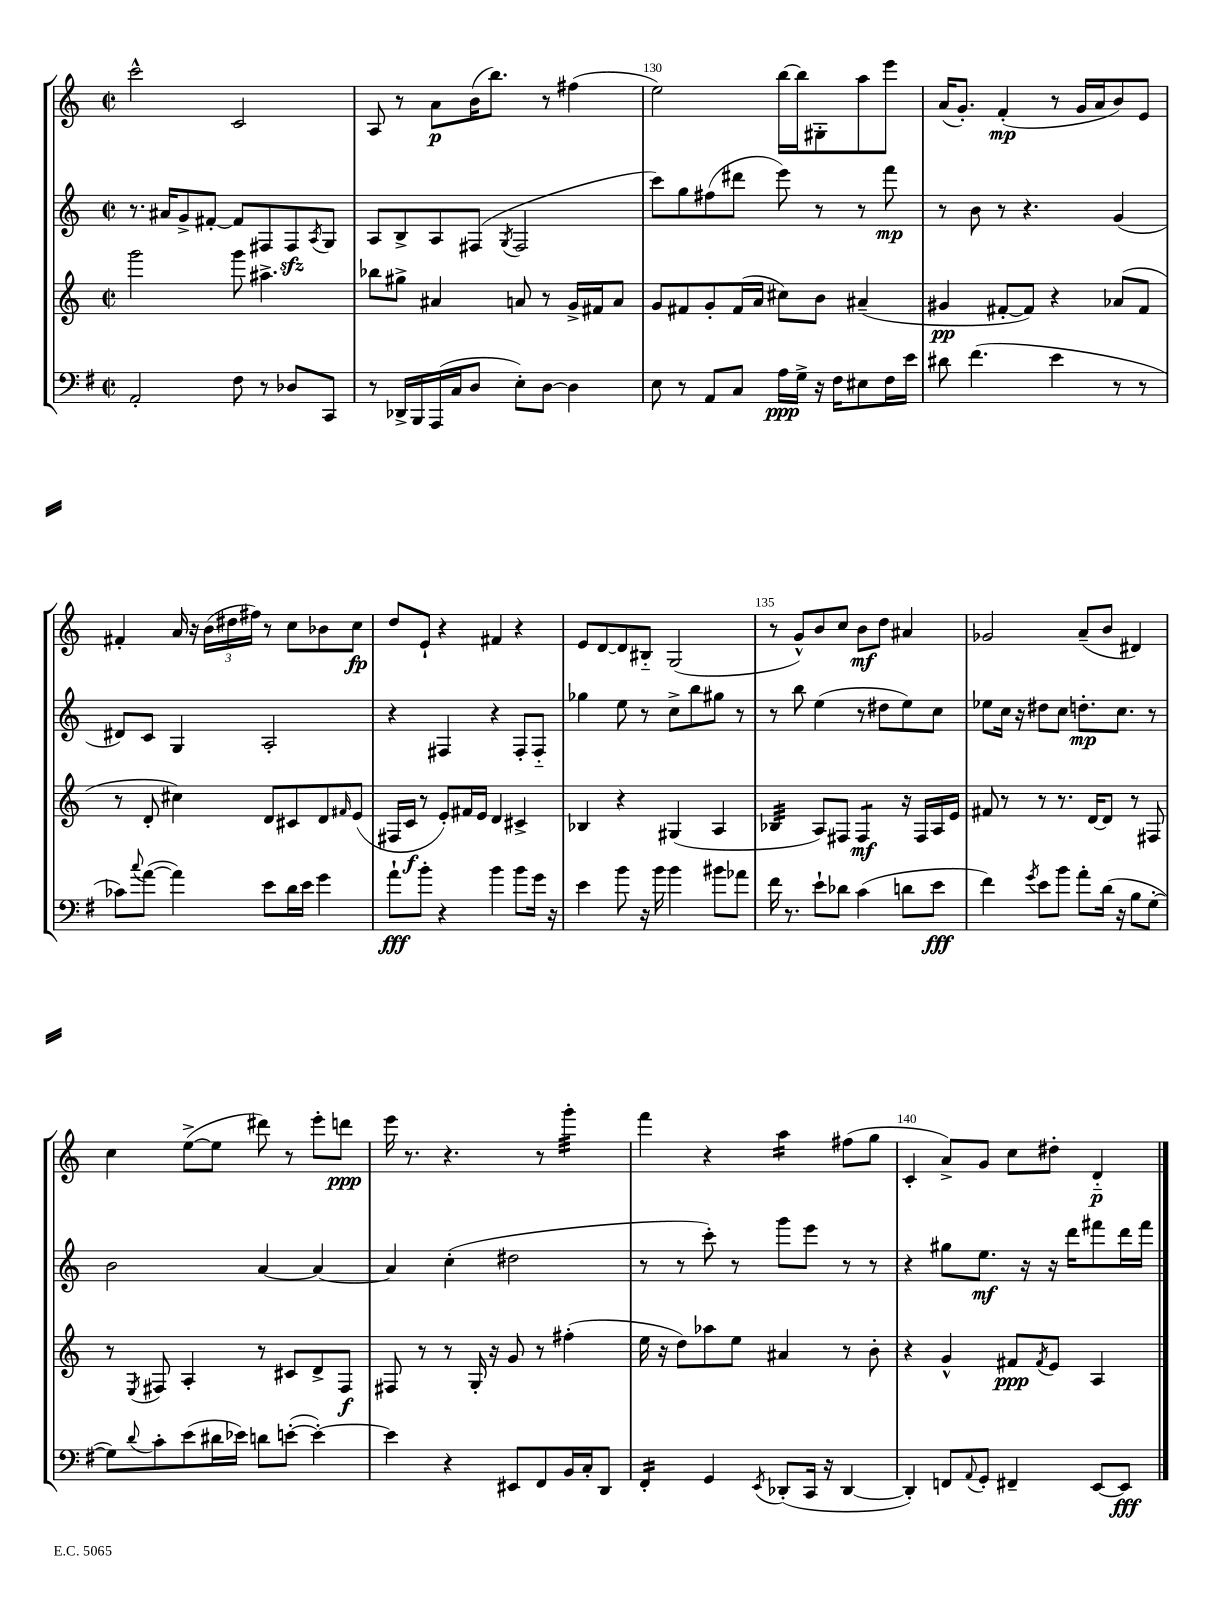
<<
\new StaffGroup <<
\new Staff = "s0" {
    \clef treble \key c \major \defaultTimeSignature \time 2/2
    c'''2-^ c'2 |
    a8 r8 a'8\p b'16( b''8.) r8 fis''4( |
    e''2) b''16~ b''16 gis8-. a''8 e'''8 |
    a'16( g'8.-.) f'4-.\mp( r8 g'16 a'16 b'8) e'8 |
    fis'4-. a'16 r16 \tuplet 3/2 { b'16( dis''16 fis''16) } r8 c''8 bes'8 c''8\fp |
    d''8 e'8-! r4 fis'4 r4 |
    e'8 d'8~ d'8 bis8-_ g2( |
    r8 g'8-^) b'8 c''8 b'8\mf d''8 ais'4 |
    ges'2 a'8--( b'8 dis'4) |
    c''4 e''8~->( e''8 dis'''8) r8 e'''8-. d'''8\ppp |
    e'''16 r8. r4. r8 g'''4:32-. |
    f'''4 r4 a''4:16 fis''8( g''8 |
    c'4-. a'8->) g'8 c''8 dis''8-. d'4-_\p \bar "|." |
}
\new Staff = "s1" {
    \clef treble \key c \major \defaultTimeSignature \time 2/2
    r8. ais'16 g'8-> fis'8~-. fis'8 fis8 fis8\sfz \acciaccatura { a8 } g8 |
    a8 b8-> a8 fis8( \acciaccatura { g8 } fis2 |
    c'''8) g''8 fis''8( dis'''8 e'''8) r8 r8 f'''8\mp |
    r8 b'8 r8 r4. g'4( |
    dis'8) c'8 g4 a2-. |
    r4 fis4 r4 fis8-. fis8-_ |
    ges''4 e''8 r8 c''8-> b''8 gis''8 r8 |
    r8 b''8 e''4( r8 dis''8 e''8) c''8 |
    ees''8 c''16 r16 dis''8 c''8 d''8.-.\mp c''8. r8 |
    b'2 a'4~ a'4~ |
    a'4 c''4-.( dis''2 |
    r8 r8 c'''8-.) r8 g'''8 e'''8 r8 r8 |
    r4 gis''8 e''8.\mf r16 r16 d'''16 fis'''8 d'''16 fis'''16 \bar "|." |
}
\new Staff = "s2" {
    \clef treble \key c \major \defaultTimeSignature \time 2/2
    g'''2 g'''8 ais''4.-> |
    bes''8 gis''8-> ais'4 a'8 r8 g'16-> fis'16 a'8 |
    g'8 fis'8 g'8-. fis'16( a'16 cis''8) b'8 ais'4--( |
    gis'4\pp fis'8~-. fis'8) r4 aes'8( fis'8 |
    r8 d'8-. cis''4) d'8 cis'8 d'8 \grace { fis'16 } e'8( |
    fis16 c'16\f r8 e'8-.) fis'16 e'16 d'4 cis'4-> |
    bes4 r4 gis4( a4 |
    bes4:32 a8) fis8 fis4:8\mf r16 fis16 a16 e'16 |
    fis'8 r8 r8 r8. d'16~ d'8 r8 fis8 |
    r8 \acciaccatura { e8 } fis8 a4-. r8 cis'8 d'8-> fis8\f |
    fis8 r8 r8 g16-. r16 g'8 r8 fis''4-.( |
    e''16 r16 d''8) aes''8 e''8 ais'4 r8 b'8-. |
    r4 g'4-^ fis'8\ppp \acciaccatura { fis'8 } e'8 a4 \bar "|." |
}
\new Staff = "s3" {
    \clef bass \key g \major \defaultTimeSignature \time 2/2
    a,2-. fis8 r8 des8 c,8 |
    r8 des,16-> b,,16 a,,16( c16 d8 e8-.) d8~ d4 |
    e8 r8 a,8 c8 a16\ppp g16-> r16 fis16 eis8 fis16 e'16 |
    dis'8 fis'4.( e'4 r8 r8 |
    ces'8) \appoggiatura { c''8 } a'8~( a'4) e'8 d'16 e'16 g'4 |
    a'8-!\fff b'8-. r4 b'4 b'8 g'16 r16 |
    e'4 b'8 r16 b'16 b'4 bis'8 aes'8 |
    fis'16 r8. e'8-! des'8 c'4( d'8 e'8\fff |
    fis'4) \acciaccatura { g'8 } e'8 b'8 a'8-. d'16( r16 b8 g8~-. |
    g8) \appoggiatura { d'8 } c'8-. e'8( dis'16 ees'16) d'8 e'8~-.( e'4~-.) |
    e'4 r4 eis,8 fis,8 b,16 c16-. d,8 |
    fis,4:16-. g,4 \acciaccatura { e,8 } des,8-.( c,16 r16 des,4~ |
    des,4-.) f,8 \appoggiatura { a,8 } g,8-. fis,4-- e,8~ e,8\fff \bar "|." |
}
>>
>>
\layout { \context { \Score currentBarNumber = #128 \override BarNumber.break-visibility = ##(#f #t #t) barNumberVisibility = #(every-nth-bar-number-visible 5) } }
